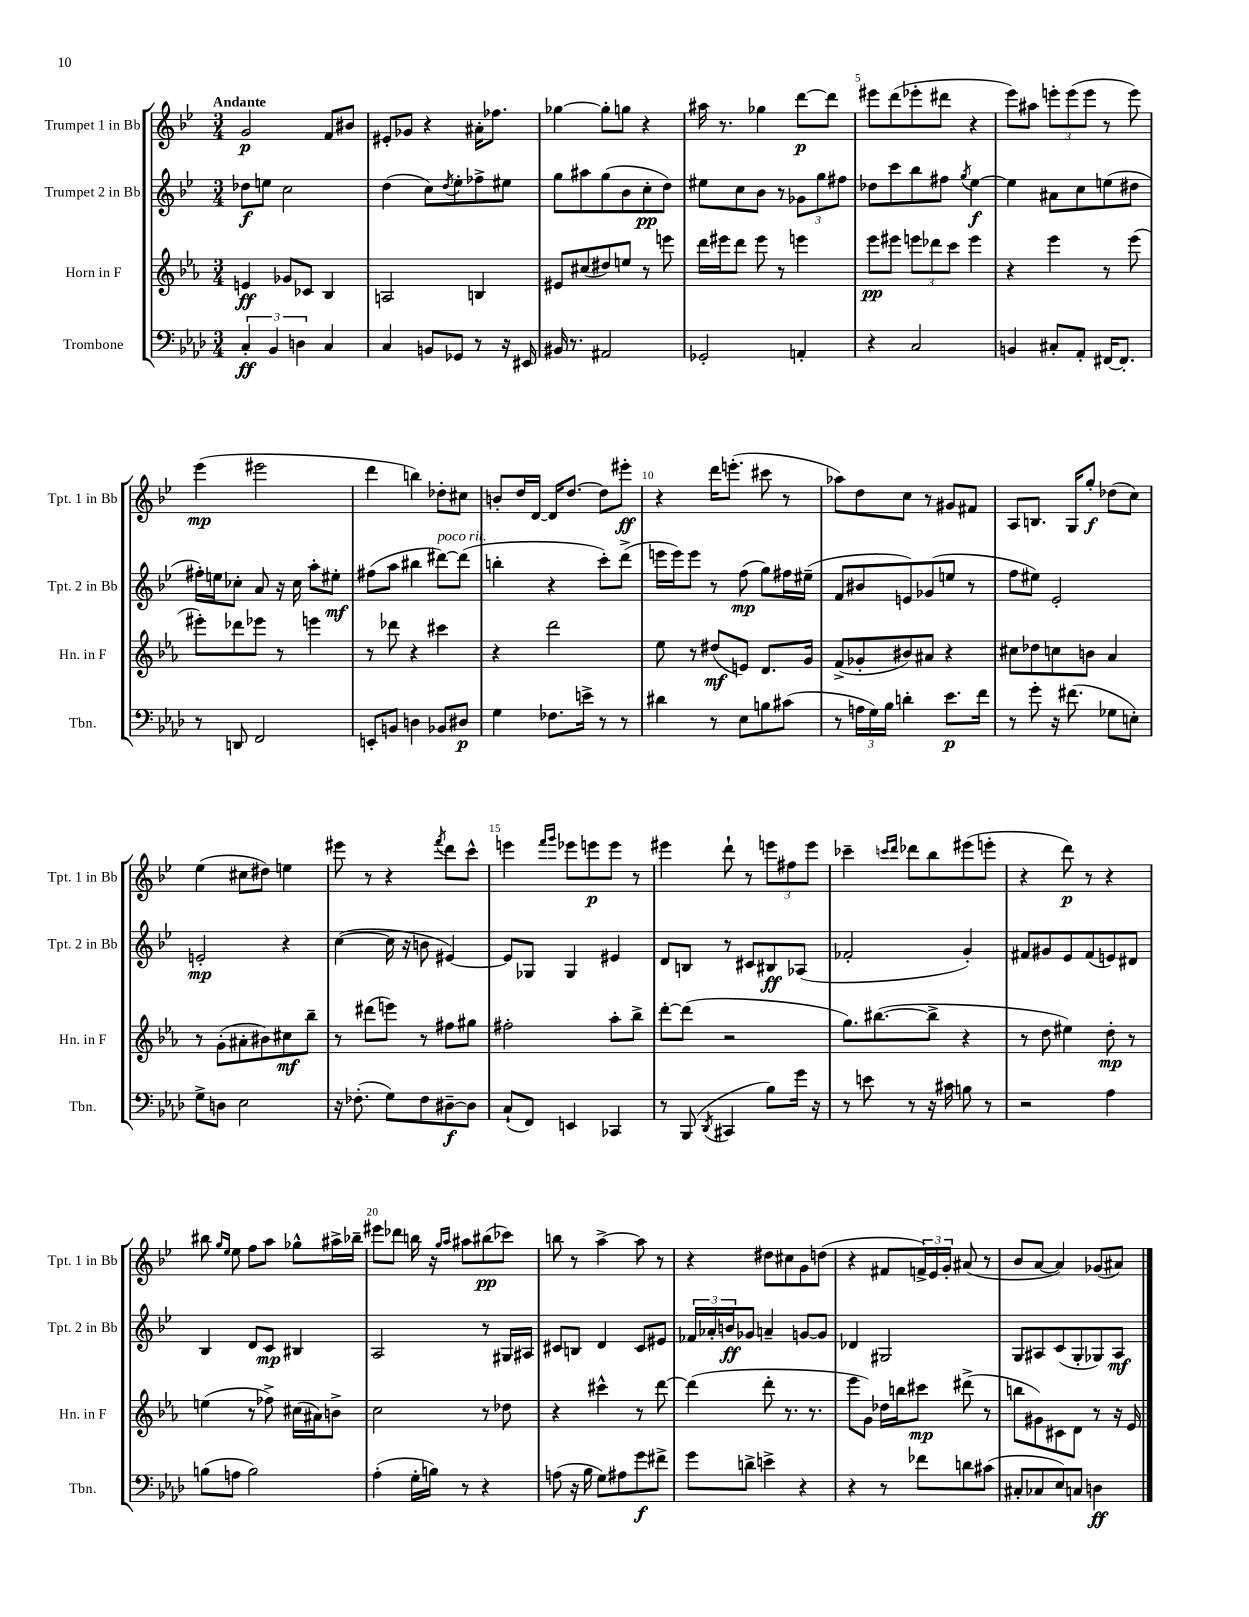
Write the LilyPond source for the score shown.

<<
\new StaffGroup <<
\new Staff = "s0" \with { instrumentName = "Trumpet 1 in Bb" shortInstrumentName = "Tpt. 1 in Bb" } {
    \clef treble \key bes \major \numericTimeSignature \time 3/4 \tempo "Andante"
    g'2\p f'8 bis'8 |
    eis'8-. ges'8 r4 ais'16-. fes''8. |
    ges''4~ ges''8-. g''8 r4 |
    ais''16 r8. ges''4 d'''8~\p d'''8 |
    eis'''8 d'''8( ees'''8-. dis'''8 r4 |
    ees'''8) ais''8 \tuplet 3/2 { e'''8-. e'''8( e'''8 } r8 e'''8) |
    ees'''4\mp( eis'''2 |
    d'''4 b''4) des''8-. cis''8 |
    b'8-. d''16 d'16~ d'16 d''8.~ d''8 eis'''8-.\ff |
    r4 d'''16 e'''8.-.( cis'''8 r8 |
    aes''8) d''8 c''8 r8 gis'8 fis'8 |
    a8 b8. g16 g''8-.\f des''8( c''8) |
    ees''4( cis''8 dis''8) e''4 |
    eis'''8 r8 r4 \acciaccatura { f'''8 } d'''8 c'''8-^ |
    e'''4 \grace { f'''16 g'''16 } ees'''8 e'''8\p e'''8 r8 |
    eis'''4 d'''8-! r8 \tuplet 3/2 { e'''8 fis''8 e'''8 } |
    ces'''4-- \grace { c'''16 d'''16 } des'''8 bes''8 eis'''8( e'''8-. |
    r4 d'''8\p) r8 r4 |
    bis''8 \grace { g''16 ees''16 } ees''8 f''8 a''8 ges''8-^ ais''16-> bes''16-- |
    eis'''8 des'''8 b''16 r16 \grace { g''16 a''16 } ais''8 bis''8\pp( ces'''8) |
    b''8 r8 a''4~-> a''8 r8 |
    r4 dis''8 cis''8 g'8 d''8( |
    r4 fis'8 \tuplet 3/2 { f'16->) ees'16 g'16-. } ais'8( r8 |
    bes'8 a'8~ a'4) ges'8( ais'8) \bar "|." |
}
\new Staff = "s1" \with { instrumentName = "Trumpet 2 in Bb" shortInstrumentName = "Tpt. 2 in Bb" } {
    \clef treble \key bes \major \numericTimeSignature \time 3/4
    des''8\f e''8 c''2 |
    d''4( c''8) \acciaccatura { d''8 } ees''8-. fes''8-> eis''8 |
    g''8 ais''8 g''8( bes'8 c''8-.\pp d''8) |
    eis''8 c''8 bes'8 r8 \tuplet 3/2 { ges'8 g''8 fis''8 } |
    des''8 c'''8 bes''8 fis''8 \acciaccatura { g''8 } ees''4~\f |
    ees''4 ais'8 c''8 e''8( dis''8 |
    fis''16-.) e''16 ces''8-. a'8 r16 ces''16 a''8-. eis''8-.\mf |
    fis''8( a''8 bis''4 dis'''8~^\markup { \italic "poco rit." }) dis'''8( |
    b''4-. r4 c'''8-.) d'''8->( |
    e'''16 e'''16) e'''8 r8 f''8\mp( g''8) fis''16 eis''16--( |
    f'8 bis'8 e'8) ges'8( e''8 r8 |
    f''8 eis''8) ees'2-. |
    e'2-.\mp r4 |
    c''4~( c''16 r16 b'8 eis'4~) |
    eis'8 ges8 ges4 eis'4 |
    d'8 b8 r8 cis'8 bis8\ff aes8( |
    fes'2-. g'4-.) |
    fis'8 gis'8 ees'8 fis'8( e'8) dis'8 |
    bes4 d'8 c'8\mp bis4 |
    a2 r8 gis16 ais16 |
    cis'8 b8 d'4 cis'8 eis'8 |
    \tuplet 3/2 { fes'16 aes'16-. b'16\ff } ges'8 a'4-- g'8~ g'8 |
    des'4 gis2 |
    g8 ais8 c'8( g8-. ges8) ais8\mf \bar "|." |
}
\new Staff = "s2" \with { instrumentName = "Horn in F" shortInstrumentName = "Hn. in F" } {
    \clef treble \key ees \major \numericTimeSignature \time 3/4
    e'4\ff ges'8 ces'8 bes4 |
    a2 b4 |
    eis'8 cis''8( dis''8) e''8 r8 e'''8 |
    d'''16 eis'''16 d'''8 eis'''8 r8 e'''4 |
    ees'''8\pp eis'''8 \tuplet 3/2 { e'''8 des'''8 c'''8 } e'''4 |
    r4 ees'''4 r8 ees'''8( |
    eis'''8-.) des'''8 ees'''8 r8 e'''4 |
    r8 des'''8 r4 cis'''4 |
    r4 d'''2 |
    ees''8 r8 dis''8\mf( e'8) d'8. g'16 |
    f'8->( ges'8-. bis'8) ais'8 r4 |
    cis''8 des''8 c''8 b'8 aes'4 |
    r8 g'8-.( ais'8-. bis'8) cis''8\mf bes''8-- |
    r8 dis'''8( e'''8) r8 fis''8 gis''8 |
    fis''2-. aes''8-. bes''8-> |
    d'''8~-. d'''8( r2 |
    g''8.) bis''8.~( bis''8-> r4 |
    r8 d''8 eis''4) d''8-.\mp r8 |
    e''4( r8 fes''8->) cis''16( ais'16) b'8-> |
    c''2 r8 des''8 |
    r4 cis'''4-^ r8 d'''8~ |
    d'''4( d'''8-. r8. r8. |
    ees'''8 g'8) des''16 b''16 cis'''8\mp dis'''8->( r8 |
    b''8 gis'8) cis'8 d'8 r8 r16 ees'16 \bar "|." |
}
\new Staff = "s3" \with { instrumentName = "Trombone" shortInstrumentName = "Tbn." } {
    \clef bass \key aes \major \numericTimeSignature \time 3/4
    \tuplet 3/2 { c4-.\ff bes,4 d4 } c4 |
    c4 b,8 ges,8 r8 r16 eis,16 |
    bis,16 r8. ais,2 |
    ges,2-. a,4-. |
    r4 c2 |
    b,4 cis8-. aes,8-. fis,16~ fis,8.-. |
    r8 d,8 f,2 |
    e,8-. b,8 d4 bes,8 dis8\p |
    g4 fes8. e'16-> r8 r8 |
    dis'4 r8 ees8 b8 cis'8( |
    r8 \tuplet 3/2 { a16 g16) bes16 } d'4-. ees'8.\p f'16 |
    r8 g'8-. r16 fis'8.( ges8 e8-.) |
    g8-> d8 ees2 |
    r16 fes8.-.( g8) fes8 dis8~--\f dis8 |
    c8-!( f,8) e,4 ces,4 |
    r8 bes,,8( \acciaccatura { des,8 } cis,4 bes8) g'16 r16 |
    r8 e'8 r8 r16 cis'16 b8 r8 |
    r2 aes4 |
    b8( a8 b2) |
    aes4-.( g16-. b16) r8 r4 |
    a8( r16 bes16 g8) ais8 g'8\f fis'8-> |
    g'8 d'8-> e'4-> r4 |
    r4 r8 fes'8 d'8 cis'8( |
    cis8-. ces8 ees8) c8 d4\ff \bar "|." |
}
>>
>>
\layout { \context { \Score \override BarNumber.break-visibility = ##(#f #t #t) barNumberVisibility = #(every-nth-bar-number-visible 5) } }
